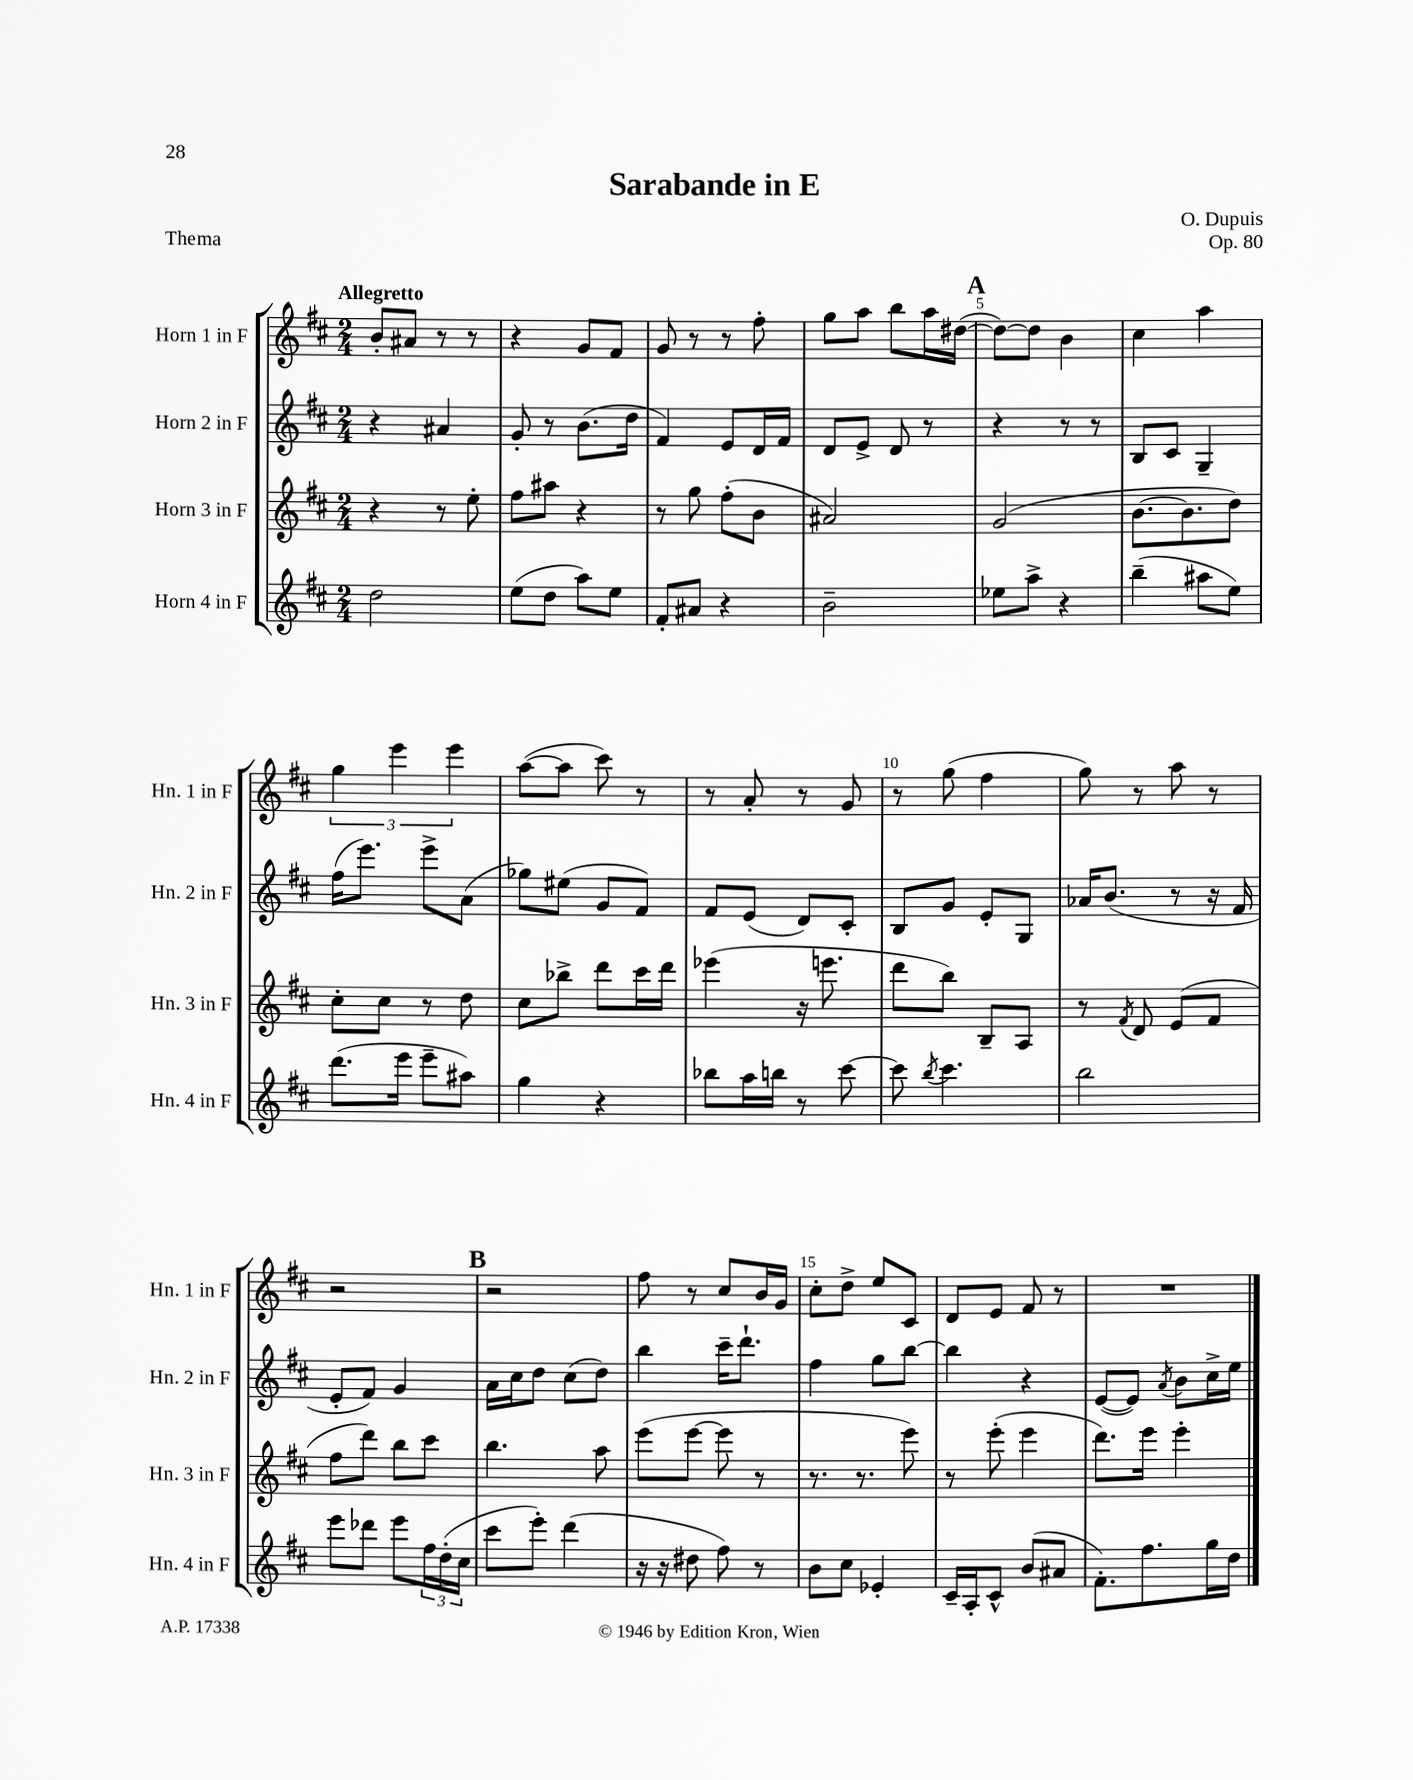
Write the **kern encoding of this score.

**kern	**kern	**kern	**kern
*part4	*part3	*part2	*part1
*staff4	*staff3	*staff2	*staff1
*I"Horn 4 in F	*I"Horn 3 in F	*I"Horn 2 in F	*I"Horn 1 in F
*I'Hn. 4 in F	*I'Hn. 3 in F	*I'Hn. 2 in F	*I'Hn. 1 in F
*clefG2	*clefG2	*clefG2	*clefG2
*k[f#c#]	*k[f#c#]	*k[f#c#]	*k[f#c#]
*M2/4	*M2/4	*M2/4	*M2/4
=1	=1	=1	=1
!	!	!	!LO:TX:a:B:t=Allegretto
2dd\	4r	4r	8b'/L
.	.	.	8a#X/J
.	8r	4a#X/	8r
.	8ee'\	.	8r
=2	=2	=2	=2
(8ee\L	8ff#\L	8g'/	4r
8dd\J	8aa#X\J	8r	.
8aa\L)	4r	(8.b\L	8g/L
8ee\J	.	.	8f#/J
.	.	16dd\Jk	.
=3	=3	=3	=3
8f#'/L	8r	4f#/)	8g/
8a#X/J	8gg\	.	8r
4r	(8ff#'\L	8e/L	8r
.	8b\J	16d/L	8ff#'\
.	.	16f#/JJ	.
=4	=4	=4	=4
2b~\	2a#X/)	8d/L	8gg\L
.	.	8e^/J	8aa\J
.	.	8d/	8bb\L
.	.	8r	16aa\L
.	.	.	([16dd#X\JJ
!!LO:REH:place=s1:t=A
=5	=5	=5	=5
8ee-X\L	(2g/	4r	8dd#\L_)
8aa^\J	.	.	8dd#\J]
4r	.	8r	4b\
.	.	8r	.
=6	=6	=6	=6
(4bb~\	[8.b\L	8B/L	4cc#\
.	.	8c#/J	.
.	8.b\]	.	.
8aa#X\L	.	4G~/	4aa\
8ee\J)	8dd\J)	.	.
!!LO:LB:g=z
=7	=7	=7	=7
(8.ddd\L	8cc#'\L	(16ff#\KL	6gg\
.	.	8.eee\J)	.
.	8cc#\J	.	.
.	.	.	6eee\
16eee\Jk	.	.	.
8eee~\L	8r	8eee^\L	.
.	.	.	6eee\
8aa#X\J)	8dd\	(8a\J	.
=8	=8	=8	=8
4gg\	8cc#\L	8gg-X\L)	([8aa\L
.	8bb-X^\J	(8ee#X\J	8aa\J]
4r	8ddd\L	8g/L	8ccc#\)
.	16ccc#\L	8f#/J)	8r
.	16ddd\JJ	.	.
=9	=9	=9	=9
8bb-X\L	(4eee-X\	8f#/L	8r
16aa\L	.	(8e/J	8a'/
16bbn\JJ	.	.	.
8r	16r	8d/L)	8r
.	8.eeen\	.	.
[8ccc#\	.	8c#'/J	8g/
=10	=10	=10	=10
8ccc#\]	8ddd\L	8B/L	8r
8qbb/	.	.	.
4.ccc#\	8bb\J)	8g/J	(8gg\
.	8B~/L	8e'/L	4ff#\
.	8A/J	8G/J	.
=11	=11	=11	=11
2bb\	8r	16a-X/KL	8gg\)
.	.	(8.b/J	.
.	8qf#/	.	.
.	8d/	.	8r
.	(8e/L	8r	8aa\
.	8f#/J	16r	8r
.	.	16f#/	.
!!LO:LB:g=z
=12	=12	=12	=12
8eee\L	8ff#\L	8e'/L	2r
8ddd-X\J	8ddd\J)	8f#/J)	.
8eee\L	8bb\L	4g/	.
24ff#\L	8ccc#\J	.	.
(24dd'\	.	.	.
24cc#\JJ	.	.	.
!!LO:REH:place=s1:t=B
=13	=13	=13	=13
8ccc#\L	4.bb\	16a\LL	2r
.	.	16cc#\J	.
8eee'\J)	.	8dd\J	.
(4ddd\	.	(8cc#\L	.
.	8aa\	8dd\J)	.
=14	=14	=14	=14
16r	(8eee\L	4bb\	8ff#\
16r	.	.	.
8dd#X\	[8eee\J	.	8r
8ff#\)	8eee\]	16ccc#~\KL	8cc#/L
.	.	8.ddd`\J	.
8r	8r	.	16b/L
.	.	.	16g/JJ
=15	=15	=15	=15
8b\L	8.r	4ff#\	8cc#'\L
8cc#\J	.	.	8dd^\J
.	8.r	.	.
4e-X'/	.	8gg\L	8ee/L
.	8eee\)	[8bb\J	8c#/J
=16	=16	=16	=16
16c#~/LL	8r	4bb\]	8d/L
16A'/J	.	.	.
8c#^^/J	(8eee'\	.	8e/J
(8b/L	4eee\	4r	8f#/
8a#X/J	.	.	8r
=17	=17	=17	=17
8.f#'\L)	8.ddd\L)	([8e/L	2r
.	.	8e/J])	.
8.ff#\	16eee\Jk	.	.
.	.	8qa/	.
.	4eee'\	8b\L	.
16gg\L	.	16cc#^\L	.
16dd\JJ	.	16ee\JJ	.
==	==	==	==
*-	*-	*-	*-
